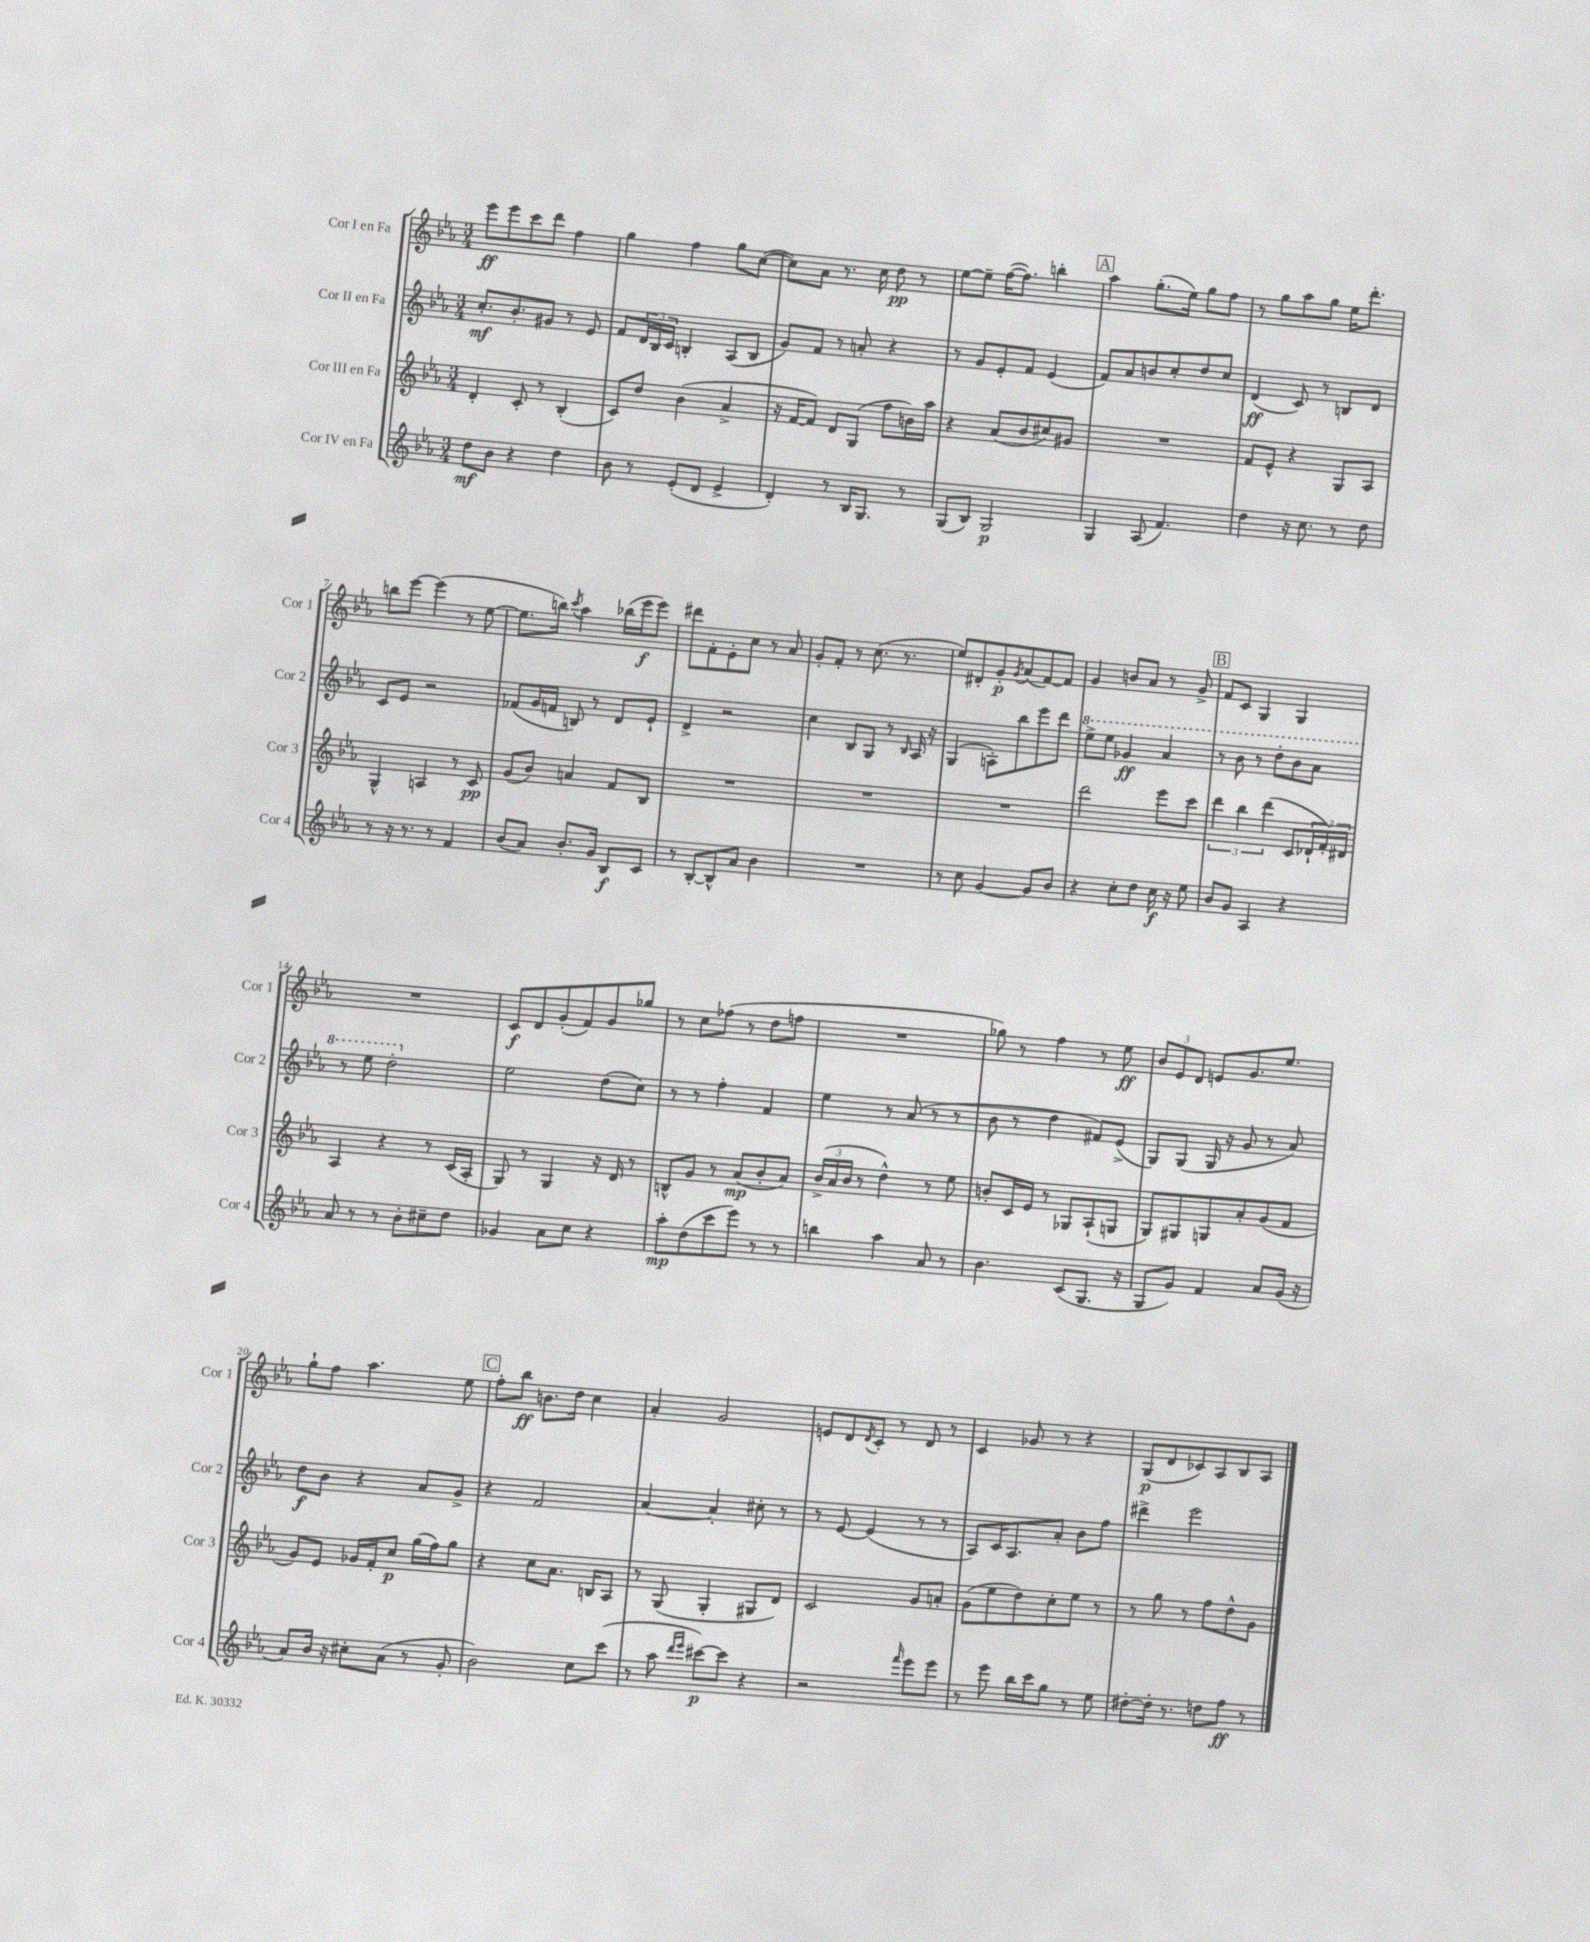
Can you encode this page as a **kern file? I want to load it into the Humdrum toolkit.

**kern	**dynam	**kern	**dynam	**kern	**dynam	**kern	**dynam
*part4	*part4	*part3	*part3	*part2	*part2	*part1	*part1
*staff4	*staff4	*staff3	*staff3	*staff2	*staff2	*staff1	*staff1
*I"Cor IV en Fa	*	*I"Cor III en Fa	*	*I"Cor II en Fa	*	*I"Cor I en Fa	*
*I'Cor 4	*	*I'Cor 3	*	*I'Cor 2	*	*I'Cor 1	*
*clefG2	*	*clefG2	*	*clefG2	*	*clefG2	*
*k[b-e-a-]	*	*k[b-e-a-]	*	*k[b-e-a-]	*	*k[b-e-a-]	*
*M3/4	*	*M3/4	*	*M3/4	*	*M3/4	*
=1	=1	=1	=1	=1	=1	=1	=1
8dd\L	mf	4d'/	.	8.cc'/L	mf	8eee-\L	ff
8b-\J	.	.	.	.	.	8eee-\	.
.	.	.	.	8.b-'/	.	.	.
4r	.	8c'/	.	.	.	8ccc\	.
.	.	8r	.	8g#X/J	.	8ddd\J	.
4dd\	.	(4B-'/	.	8r	.	4ff\	.
.	.	.	.	8e-/	.	.	.
=2	=2	=2	=2	=2	=2	=2	=2
8b-\	.	8c/L)	.	8f/L	.	4gg\	.
8r	.	8dd/J	.	24d/L	.	.	.
.	.	.	.	24B-/	.	.	.
.	.	.	.	24c/JJ	.	.	.
(8e-'/L	.	(4b-\	.	4Bn'/	.	4ff\	.
8d/J	.	.	.	.	.	.	.
4e-^/	.	4a-^/	.	(8A-/L	.	8gg\L	.
.	.	.	.	8B/J	.	([8cc\J	.
=3	=3	=3	=3	=3	=3	=3	=3
4d'/)	.	16r	.	8g/L)	.	8cc\L])	.
.	.	[16f/KL	.	.	.	.	.
.	.	8f/J])	.	8f/J	.	8a-\J	.
8r	.	8d/L	.	8r	.	8.r	.
16B-/KL	.	(8G/J	.	8an'/	.	.	.
8.G/J	.	.	.	.	.	16cc\	.
.	.	8ff\L	.	4r	.	8dd\	pp
8r	.	16bn\L)	.	.	.	8r	.
.	.	16aa-\JJ	.	.	.	.	.
=4	=4	=4	=4	=4	=4	=4	=4
(8G/L	.	4r	.	8r	.	[8ee-\L	.
8B-/J)	.	.	.	8g/L	.	8ee-~\J]	.
2G/	p	(8a-/L	.	8e-'/	.	([16ff\KL	.
.	.	.	.	.	.	8.ff\J])	.
.	.	8b-/	.	8f/J	.	.	.
.	.	8cc#X/)	.	(4e-/	.	4bbn'\	.
.	.	8g#X/J	.	.	.	.	.
!!LO:REH:place=s1:t=A
=5	=5	=5	=5	=5	=5	=5	=5
4G/	.	2.r	.	8f/L)	.	4aa-\	.
.	.	.	.	8a-/	.	.	.
(8A-/	.	.	.	8bn/	.	(8.gg'\L	.
4.f/)	.	.	.	8cc'/	.	.	.
.	.	.	.	.	.	16ee-\Jk)	.
.	.	.	.	8dd/	.	8gg\L	.
.	.	.	.	8cc/J	.	8ff\J	.
=6	=6	=6	=6	=6	=6	=6	=6
4dd\	.	8f/L	.	(4d/	ff	8r	.
.	.	8e-^^/J	.	.	.	8gg\L	.
16r	.	4r	.	8c/)	.	8aa-\	.
8.cc\	.	.	.	.	.	.	.
.	.	.	.	8r	.	8gg\J	.
8r	.	8G/L	.	8Bn/L	.	16ee-\KL	.
.	.	.	.	.	.	8.ddd'\J	.
8dd\	.	8A-/J	.	8d/J	.	.	.
!!LO:LB:g=z
=7	=7	=7	=7	=7	=7	=7	=7
8r	.	4G^^/	.	8c/L	.	8bbn\L	.
16r	.	.	.	8e-/J	.	[8eee-\J	.
8.r	.	.	.	.	.	.	.
.	.	4An/	.	2r	.	(4eee-\]	.
8r	.	.	.	.	.	.	.
4f/	.	8r	.	.	.	8r	.
.	.	8c/	pp	.	.	[8ee-\	.
=8	=8	=8	=8	=8	=8	=8	=8
(8b-/L	.	(8g/L	.	(8f-X/L	.	8.ee-\L]	.
8a-/J)	.	8b-/J)	.	16g/L	.	.	.
.	.	.	.	16fn/JJ	.	16bbn\Jk)	.
.	.	.	.	.	.	8qccc/	.
8.b-'/L	.	4an/	.	8Bn/)	.	4aa-\	.
.	.	.	.	8r	.	.	.
16g/Jk	.	.	.	.	.	.	.
8B-/L	f	8f/L	.	8d/L	.	(16bb-X\LL	.
.	.	.	.	.	.	16eee-\J	f
8c/J	.	8B-/J	.	8e-`/J	.	8eee-\J)	.
=9	=9	=9	=9	=9	=9	=9	=9
8r	.	2.r	.	4d^/	.	8ddd#X\L	.
[8B-'/L	.	.	.	.	.	8f'\	.
8B-^^/]	.	.	.	2r	.	8e-'\	.
8a-/J	.	.	.	.	.	8cc\J	.
4b-\	.	.	.	.	.	8r	.
.	.	.	.	.	.	8a-/	.
=10	=10	=10	=10	=10	=10	=10	=10
2.r	.	2.r	.	4cc\	.	8g'/L	.
.	.	.	.	.	.	8f'/J	.
.	.	.	.	8B-/L	.	8r	.
.	.	.	.	8G/J	.	(8.cc\	.
.	.	.	.	8r	.	.	.
.	.	.	.	.	.	8.r	.
.	.	.	.	16qqB-/	.	.	.
.	.	.	.	16A-/	.	.	.
.	.	.	.	16r	.	.	.
=11	=11	=11	=11	=11	=11	=11	=11
8r	.	2.r	.	(4G/	.	8ee-/L)	.
8cc\	.	.	.	.	.	8d#X'/	.
[4g/	.	.	.	8An'\L)	.	8g'/	p
.	.	.	.	.	.	8qg/	.
.	.	.	.	8bb-\	.	(8a-/	.
8g/L]	.	.	.	8eee-\	.	[8f/)	.
8b-/J	.	.	.	8ddd\J	.	8f/J]	.
=12	=12	=12	=12	=12	=12	=12	=12
*	*	*	*	*8va	*	*	*
4r	.	2ddd\	.	8eee-^\L	.	4g/	.
.	.	.	.	8eee-\J	.	.	.
8cc'\L	.	.	.	4gg-X/	ff	8bn/L	.
8dd\J	.	.	.	.	.	8a-/J	.
16cc\	f	8eee-\L	.	4aa-/	.	8r	.
16r	.	.	.	.	.	.	.
8ee-\	.	8ccc\J	.	.	.	8g^/	.
!!LO:REH:place=s1:t=B
=13	=13	=13	=13	=13	=13	=13	=13
8b-/L	.	6ddd\	.	8r	.	8f/L	.
8g/J	.	.	.	8bb-\	.	8c/J	.
.	.	6bb-\	.	.	.	.	.
4A-/	.	.	.	8r	.	4G/	.
.	.	(6ddd\	.	.	.	.	.
.	.	.	.	8ddd'\L	.	.	.
4r	.	8c/L	.	8bb-\	.	4G/	.
.	.	24d-X`/L	.	8aa-\J	.	.	.
.	.	24f'/)	.	.	.	.	.
.	.	24d#X/JJ	.	.	.	.	.
!!LO:LB:g=z
=14	=14	=14	=14	=14	=14	=14	=14
8a-/	.	4A-/	.	8r	.	2.r	.
8r	.	.	.	8eee-\	.	.	.
8r	.	4r	.	2ddd'\	.	.	.
8b-'\L	.	.	.	.	.	.	.
8cc#X~\	.	8r	.	.	.	.	.
8dd\J	.	(16c/LL	.	.	.	.	.
.	.	16A-'/JJ	.	.	.	.	.
=15	=15	=15	=15	=15	=15	=15	=15
*	*	*	*	*X8va	*	*	*
4g-X/	.	8G/)	.	2ee-\	.	8c/L	f
.	.	8r	.	.	.	8d/	.
8a-\L	.	4G/	.	.	.	(8g'/	.
8cc\J	.	.	.	.	.	8f/)	.
4r	.	16r	.	(8dd\L	.	8g/	.
.	.	16d/	.	.	.	.	.
.	.	8r	.	8cc\J)	.	8gg-X/J	.
=16	=16	=16	=16	=16	=16	=16	=16
8aa-'\L	mp	8Bn^^/L	.	8r	.	8r	.
(8dd\	.	8g/J	.	8r	.	8cc\L	.
8ccc\	.	8r	.	4ff'\	.	(8ff-X\J	.
8eee-\J)	.	(8a-/L	mp	.	.	8r	.
8r	.	8b-'/	.	4f/	.	8dd\L	.
8r	.	8a-/J)	.	.	.	8ffn\J	.
=17	=17	=17	=17	=17	=17	=17	=17
4bbn\	.	(24b-^/LL	.	4ee-\	.	2.r	.
.	.	24a-/	.	.	.	.	.
.	.	24b-/JJ	.	.	.	.	.
.	.	8r	.	.	.	.	.
4aa-\	.	4dd^^\)	.	8r	.	.	.
.	.	.	.	(8a-/	.	.	.
8a-/	.	8r	.	8r	.	.	.
8r	.	8ee-\	.	8r	.	.	.
=18	=18	=18	=18	=18	=18	=18	=18
4.b-\	.	8bn'/L	.	8b-\	.	8gg-X\)	.
.	.	16c/L	.	8r	.	8r	.
.	.	16e-/JJ	.	.	.	.	.
.	.	8r	.	4dd\	.	4ff\	.
(8c/L	.	8G-X/L	.	.	.	.	.
8.G/J	.	(8A-`/	.	8f#X/L)	.	8r	.
.	.	8Gn/J	.	(8e-^/J	.	8ee-\	ff
16r	.	.	.	.	.	.	.
=19	=19	=19	=19	=19	=19	=19	=19
8G/L	.	8G/L)	.	8G/L)	.	12b-/L	.
.	.	.	.	.	.	12e-/	.
8g/J)	.	8G#X/	.	(8G/J	.	.	.
.	.	.	.	.	.	12d/J	.
4f/	.	8Gn/	.	16G/	.	8en/L	.
.	.	.	.	16r	.	.	.
.	.	8a-'/	.	8g/	.	8.g/	.
8a-/L	.	(8g/	.	8r	.	.	.
.	.	.	.	.	.	8.ee-/J	.
(16g/Jk	.	8f/J	.	8a-/)	.	.	.
16r	.	.	.	.	.	.	.
!!LO:LB:g=z
=20	=20	=20	=20	=20	=20	=20	=20
8a-/L)	.	8g/L)	.	8dd\L	f	8gg`\L	.
16b-/Jk	.	8e-/J	.	8b-\J	.	8ff\J	.
16r	.	.	.	.	.	.	.
8cc#X'\L	.	16g-X/LL	.	4r	.	4.aa-\	.
.	.	16f'/J	.	.	.	.	.
(8a-\J	.	8cc/J	p	.	.	.	.
8r	.	(16gg\LL	.	8a-/L	.	.	.
.	.	16ff\J)	.	.	.	.	.
8g'/	.	8gg\J	.	8g^/J	.	8ee-\	.
!!LO:REH:place=s1:t=C
=21	=21	=21	=21	=21	=21	=21	=21
2b-\)	.	4r	.	4r	.	8ff'\L	.
.	.	.	.	.	.	8bb-\J	ff
.	.	8cc\L	.	2f/	.	8.bn\L	.
.	.	8.a-\J	.	.	.	.	.
.	.	.	.	.	.	16dd\Jk	.
8cc\L	.	.	.	.	.	4cc\	.
.	.	16Bn/KL	.	.	.	.	.
(8ccc\J	.	8A-/J	.	.	.	.	.
=22	=22	=22	=22	=22	=22	=22	=22
8r	.	8r	.	[4a-/	.	4a-'/	.
8aa-\	.	(8G/	.	.	.	.	.
16qqddd/LL	.	.	.	.	.	.	.
16qqeee-/JJ	.	.	.	.	.	.	.
[8ccc#X\L)	p	4G'/	.	4a-'/]	.	2g/	.
8ccc#\J]	.	.	.	.	.	.	.
4r	.	8G#X/L	.	8cc#X'\	.	.	.
.	.	8d/J)	.	8r	.	.	.
=23	=23	=23	=23	=23	=23	=23	=23
2r	.	2c/	.	8r	.	8en/L	.
.	.	.	.	[8e-/	.	8d/	.
.	.	.	.	.	.	8qd/	.
.	.	.	.	(4e-/]	.	8c'/J	.
.	.	.	.	.	.	8r	.
16qqfff/	.	.	.	.	.	.	.
8eee-\L	.	8g/L	.	8r	.	8d/	.
8eee-\J	.	8an'/J	.	8r	.	8r	.
=24	=24	=24	=24	=24	=24	=24	=24
8r	.	(8g\L	.	8A-/L)	.	4c/	.
8eee-\	.	8ee-\	.	16c/K	.	.	.
.	.	.	.	8.A-/	.	.	.
16bb-\LL	.	8dd\)	.	.	.	8g-X/	.
16ccc\J	.	.	.	.	.	.	.
8gg\J	.	8cc'\	.	8a-'/J	.	8r	.
8r	.	8ee-\J	.	8b-\L	.	4r	.
8ee-\	.	8r	.	8ff\J	.	.	.
=25	=25	=25	=25	=25	=25	=25	=25
[8dd#X'\L	.	8r	.	4ddd#X^\	.	(8G/L	p
16dd#'\Jk]	.	8gg\	.	.	.	8d/	.
8.r	.	.	.	.	.	.	.
.	.	8r	.	2eee-\	.	8c-X/)	.
8ddn\L	.	8ff\L	.	.	.	8A-/	.
8ff\J	ff	8dd^^\	.	.	.	8B-/	.
8r	.	8g\J	.	.	.	8A-/J	.
==	==	==	==	==	==	==	==
*-	*-	*-	*-	*-	*-	*-	*-
